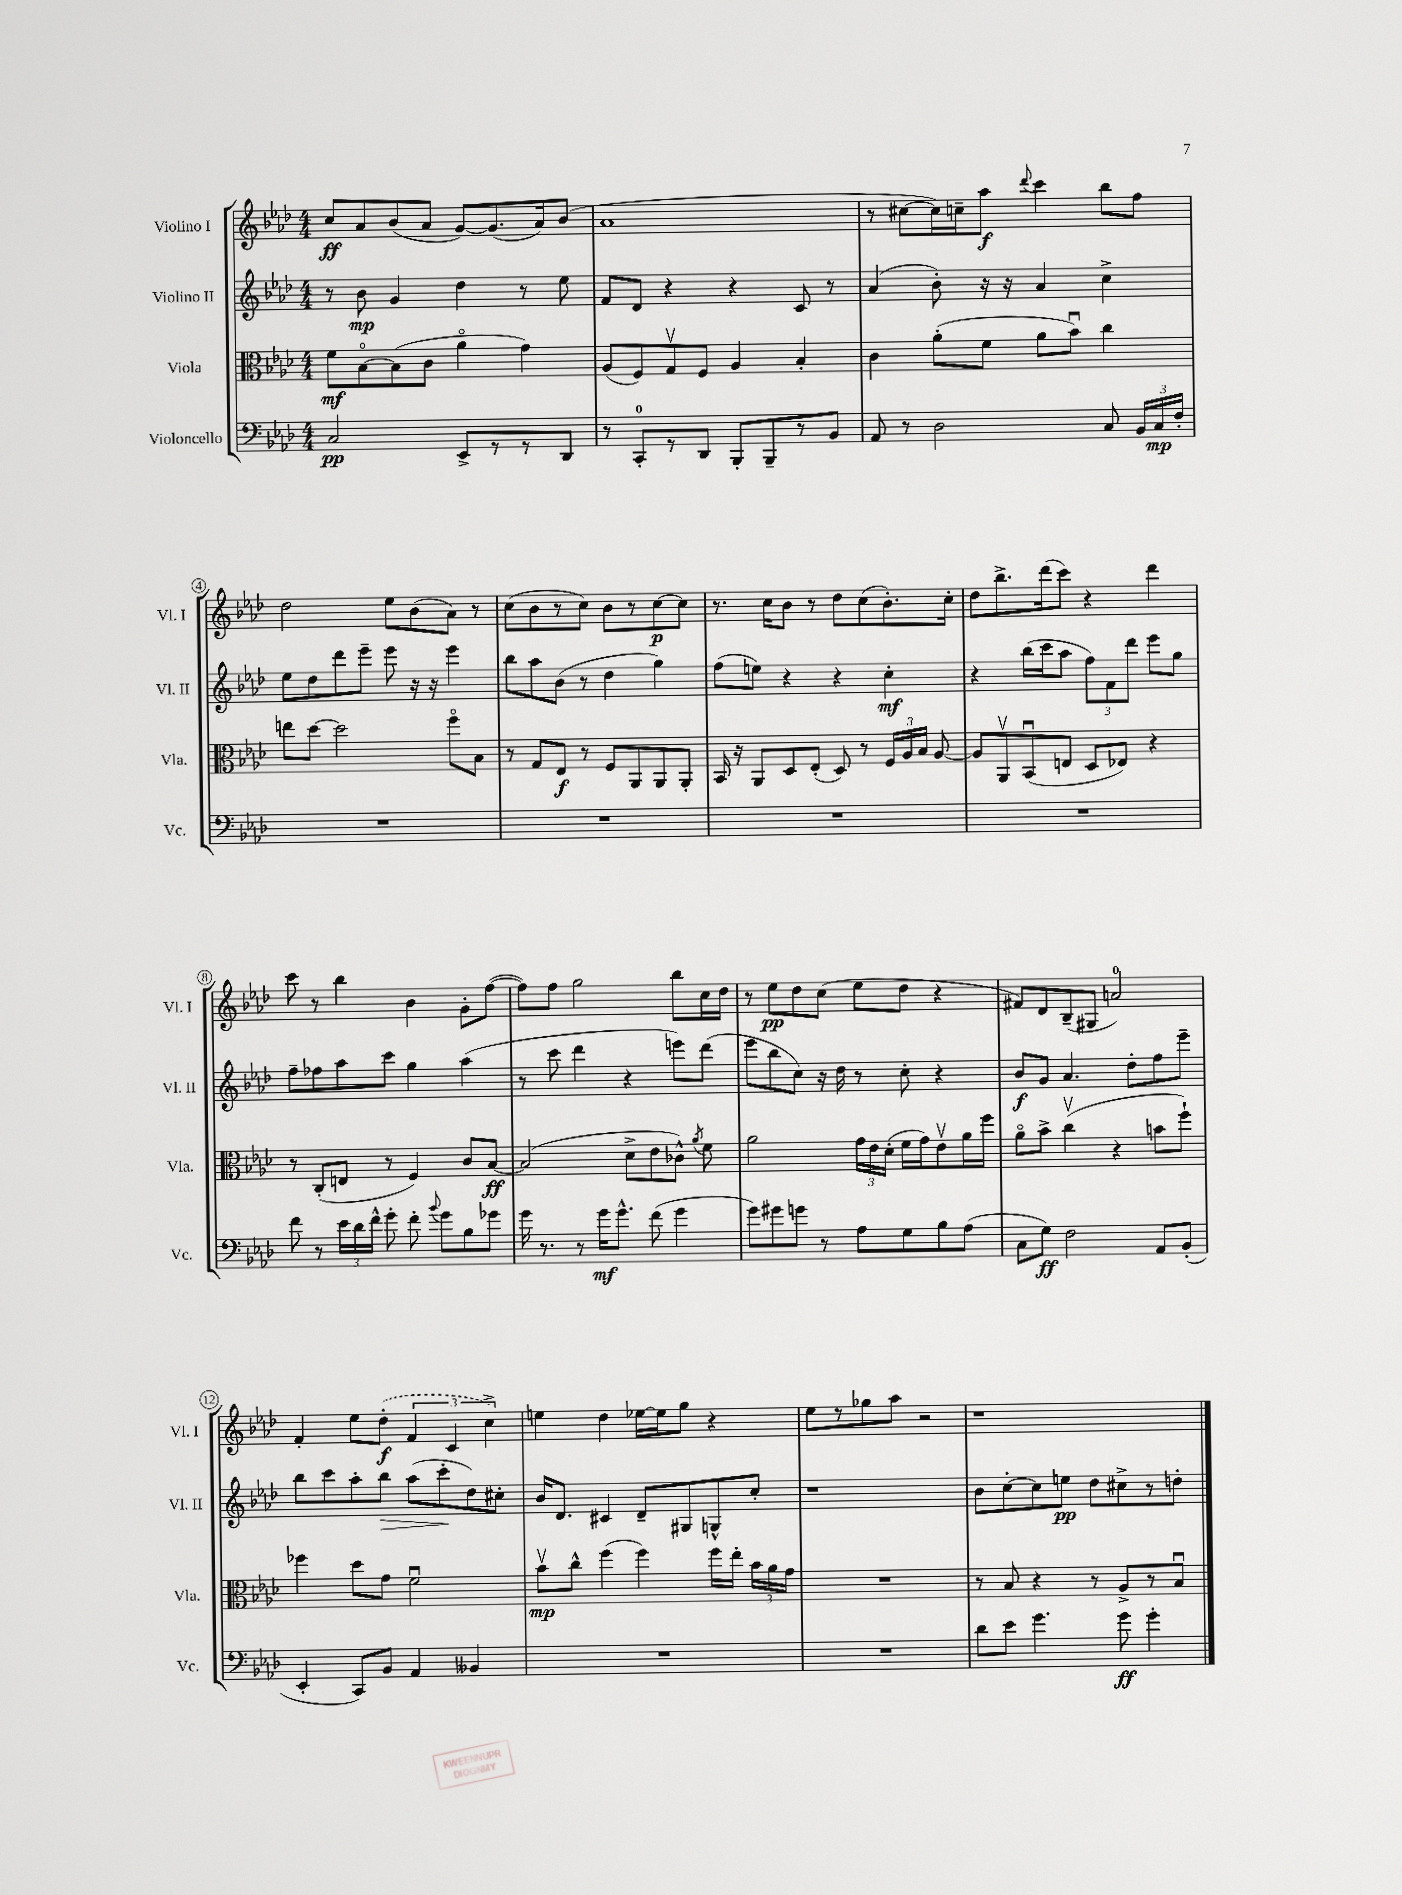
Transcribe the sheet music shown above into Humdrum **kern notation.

**kern	**dynam	**kern	**dynam	**kern	**dynam	**kern	**dynam
*part4	*part4	*part3	*part3	*part2	*part2	*part1	*part1
*staff4	*staff4	*staff3	*staff3	*staff2	*staff2	*staff1	*staff1
*I"Violoncello	*	*I"Viola	*	*I"Violino II	*	*I"Violino I	*
*I'Vc.	*	*I'Vla.	*	*I'Vl. II	*	*I'Vl. I	*
*clefF4	*	*clefC3	*	*clefG2	*	*clefG2	*
*k[b-e-a-d-]	*	*k[b-e-a-d-]	*	*k[b-e-a-d-]	*	*k[b-e-a-d-]	*
*M4/4	*	*M4/4	*	*M4/4	*	*M4/4	*
=1	=1	=1	=1	=1	=1	=1	=1
2C/	pp	8f\L	mf	8r	.	8cc/L	ff
.	.	[8B-\	.	8b-\	mp	8a-/	.
.	.	(8B-\]	.	4g/	.	(8b-/	.
.	.	8c\J	.	.	.	8a-/J	.
8EE-^/L	.	4a-\	.	4dd-\	.	[8g/L)	.
8r	.	.	.	.	.	(8.g/]	.
8r	.	4g\)	.	8r	.	.	.
.	.	.	.	.	.	16a-/k)	.
8DD-/J	.	.	.	8ee-\	.	(8b-/J	.
=2	=2	=2	=2	=2	=2	=2	=2
8r	.	(8A-/L	.	8f/L	.	1a-	.
8CC'/L	.	8F/)	.	8d-/J	.	.	.
8r	.	8Gv/	.	4r	.	.	.
8DD-/J	.	8F/J	.	.	.	.	.
8BBB-'/L	.	4A-/	.	4r	.	.	.
8BBB-~/	.	.	.	.	.	.	.
8r	.	4B-'/	.	8c/	.	.	.
8BB-/J	.	.	.	8r	.	.	.
=3	=3	=3	=3	=3	=3	=3	=3
8AA-/	.	4c\	.	(4a-/	.	8r	.
8r	.	.	.	.	.	[8cc#X\L	.
2D-\	.	(8a-'\L	.	8b-'\)	.	16cc#\L])	.
.	.	.	.	.	.	16ccn~\J	.
.	.	8f\J	.	16r	.	8aa-\J	f
.	.	.	.	16r	.	.	.
.	.	.	.	.	.	8qqddd-/	.
.	.	8a-\L	.	4a-/	.	4ccc\	.
.	.	8b-u\J)	.	.	.	.	.
8C/	.	4cc\	.	4cc^\	.	8bb-\L	.
24BB-/LL	.	.	.	.	.	8ff\J	.
24C/	mp	.	.	.	.	.	.
24F'/JJ	.	.	.	.	.	.	.
!!LO:LB:g=z
=4	=4	=4	=4	=4	=4	=4	=4
1r	.	8een\L	.	8ee-\L	.	2dd-\	.
.	.	[8dd-\J	.	8dd-\	.	.	.
.	.	2dd-\]	.	8ddd-\	.	.	.
.	.	.	.	8eee-~\J	.	.	.
.	.	.	.	8eee-\	.	8ee-\L	.
.	.	.	.	16r	.	(8b-\	.
.	.	.	.	16r	.	.	.
.	.	8ff\L	.	4eee-\	.	8a-\J)	.
.	.	8B-\J	.	.	.	8r	.
=5	=5	=5	=5	=5	=5	=5	=5
1r	.	8r	.	8bb-\L	.	(8cc\L	.
.	.	8G/L	.	8aa-\	.	8b-\	.
.	.	8E-/J	f	(8b-\J	.	8r	.
.	.	8r	.	8r	.	8cc\J)	.
.	.	8F/L	.	4dd-\	.	8b-\L	.
.	.	8AA-/	.	.	.	8r	.
.	.	8AA-/	.	4gg\)	.	[8cc\	p
.	.	8AA-'/J	.	.	.	8cc\J]	.
=6	=6	=6	=6	=6	=6	=6	=6
1r	.	16BB-/	.	(8ff\L	.	8.r	.
.	.	16r	.	.	.	.	.
.	.	8AA-/L	.	8een\J)	.	.	.
.	.	.	.	.	.	16cc\KL	.
.	.	8D-/	.	4r	.	8b-\J	.
.	.	(8E-'/J	.	.	.	8r	.
.	.	8D-/)	.	4r	.	8dd-\L	.
.	.	8r	.	.	.	(8cc\	.
.	.	24F/LL	.	4cc'\	mf	8.b-'\)	.
.	.	24A-/	.	.	.	.	.
.	.	24B-/JJ	.	.	.	.	.
.	.	[8A-/	.	.	.	.	.
.	.	.	.	.	.	16cc'\Jk	.
=7	=7	=7	=7	=7	=7	=7	=7
1r	.	8A-/L]	.	4r	.	8dd-\L	.
.	.	8AA-v/	.	.	.	8.bb-^\	.
.	.	(8BB-u/	.	(16bb-\LL	.	.	.
.	.	.	.	16ccc\J	.	(16ddd-\k	.
.	.	8En/J	.	8aa-\J	.	8ccc\J)	.
.	.	8D-/L	.	12ff\L)	.	4r	.
.	.	.	.	12f\	.	.	.
.	.	8E-X/J)	.	.	.	.	.
.	.	.	.	12ddd-\J	.	.	.
.	.	4r	.	8eee-\L	.	4ddd-\	.
.	.	.	.	8gg\J	.	.	.
!!LO:LB:g=z
=8	=8	=8	=8	=8	=8	=8	=8
8f\	.	8r	.	8ff~\L	.	8ccc\	.
8r	.	(8C'/L	.	8ff-X\	.	8r	.
24e-\LL	.	8En/J	.	8aa-\	.	4bb-\	.
24d-\	.	.	.	.	.	.	.
24f^^\JJ	.	.	.	.	.	.	.
8g'\	.	8r	.	8ccc\J	.	.	.
8f'\	.	4F/)	.	4gg\	.	4b-\	.
8qqb-/	.	.	.	.	.	.	.
8g\L	.	.	.	.	.	.	.
8B-\	.	8c/L	.	(4aa-\	.	8g'\L	.
8g-X\J	.	[8B-/J	ff	.	.	([8ff\J	.
=9	=9	=9	=9	=9	=9	=9	=9
16g\	.	(2B-/]	.	8r	.	8ff\L])	.
8.r	.	.	.	.	.	.	.
.	.	.	.	8ccc\	.	8ff\J	.
8r	.	.	.	4ddd-\	.	2gg\	.
16g\KL	mf	.	.	.	.	.	.
8.g^^\J	.	.	.	.	.	.	.
.	.	8d-^\L	.	4r	.	.	.
(8f\	.	8e-\	.	.	.	.	.
4g\	.	8c-X^^\J)	.	8eeen\L)	.	8bb-\L	.
.	.	8qa-/	.	.	.	.	.
.	.	8f\	.	(8ddd-\J	.	16cc\L	.
.	.	.	.	.	.	16dd-\JJ	.
=10	=10	=10	=10	=10	=10	=10	=10
8g\L)	.	2a-\	.	8eee-\L	.	8r	.
8g#X\	.	.	.	8bb-\	.	8ee-\L	pp
8gn\J	.	.	.	8cc\J)	.	8dd-\	.
8r	.	.	.	16r	.	(8cc\J	.
.	.	.	.	16dd-\	.	.	.
8A-\L	.	24g\LL	.	8r	.	8ee-\L	.
.	.	24e-\	.	.	.	.	.
.	.	(24d-'\JJ	.	.	.	.	.
8G\	.	16f\LL	.	8cc'\	.	8dd-\J	.
.	.	16g\J)	.	.	.	.	.
8B-\	.	8e-v\	.	4r	.	4r	.
(8A-\J	.	16a-\L	.	.	.	.	.
.	.	16ff\JJ	.	.	.	.	.
=11	=11	=11	=11	=11	=11	=11	=11
8C\L	.	8a-\L	.	8b-/L	f	8f#X/L)	.
8G\J)	ff	8b-^\J	.	8g/J	.	8d-/	.
2F\	.	(4ccv\	.	4.a-/	.	(8B-~/	.
.	.	.	.	.	.	8G#X/J	.
.	.	4r	.	.	.	2an/)	.
.	.	.	.	8dd-'\L	.	.	.
8AA-/L	.	8bn\L	.	8ff\	.	.	.
(8BB-'/J	.	8ff`\J)	.	8eee-~\J	.	.	.
!!LO:LB:g=z
=12	=12	=12	=12	=12	=12	=12	=12
4EE-'/	.	4ff-X\	.	8bb-\L	.	4f'/	.
.	.	.	.	8ccc\	.	.	.
8CC/L)	.	8dd-\L	.	8aa-'\	.	8ee-\L	.
!	!	!	!	!	!LO:HP:b	!	!
8BB-/J	.	8g\J	.	8bb-\J	>	(8dd-'\J	f
4AA-/	.	2fu\	.	(8aa-\L	.	6f/	.
.	.	.	.	8ccc'\	.	.	.
.	.	.	.	.	.	6c/	.
4BB--X/	.	.	.	8dd-\)	]	.	.
.	.	.	.	.	.	6cc^\)	.
.	.	.	.	8cc#X'\J	.	.	.
=13	=13	=13	=13	=13	=13	=13	=13
1r	.	8b-v\L	mp	16b-/KL	.	4een\	.
.	.	.	.	8.d-/J	.	.	.
.	.	8cc^^\J	.	.	.	.	.
.	.	(4ff\	.	4c#X/	.	4dd-\	.
.	.	4ff\)	.	8d-~/L	.	[16ee-X\LL	.
.	.	.	.	.	.	16ee-\J]	.
.	.	.	.	8G#X/	.	8gg\J	.
.	.	16ff\LL	.	8Gn^^/	.	4r	.
.	.	16ee-'\JJ	.	.	.	.	.
.	.	24b-\LL	.	8cc'/J	.	.	.
.	.	24a-\	.	.	.	.	.
.	.	24g\JJ	.	.	.	.	.
=14	=14	=14	=14	=14	=14	=14	=14
1r	.	1r	.	1r	.	8ee-\L	.
.	.	.	.	.	.	8r	.
.	.	.	.	.	.	8gg-X\	.
.	.	.	.	.	.	8aa-\J	.
.	.	.	.	.	.	2r	.
=15	=15	=15	=15	=15	=15	=15	=15
8d-\L	.	8r	.	8b-\L	.	1r	.
8e-\J	.	8B-/	.	[8cc'\	.	.	.
4.g\	.	4r	.	8cc\]	.	.	.
.	.	.	.	8een\J	pp	.	.
.	.	8r	.	8dd-\L	.	.	.
8g\	ff	8A-^/L	.	8cc#X^\	.	.	.
4g'\	.	8r	.	8r	.	.	.
.	.	8B-u/J	.	8ddn'\J	.	.	.
==	==	==	==	==	==	==	==
*-	*-	*-	*-	*-	*-	*-	*-
